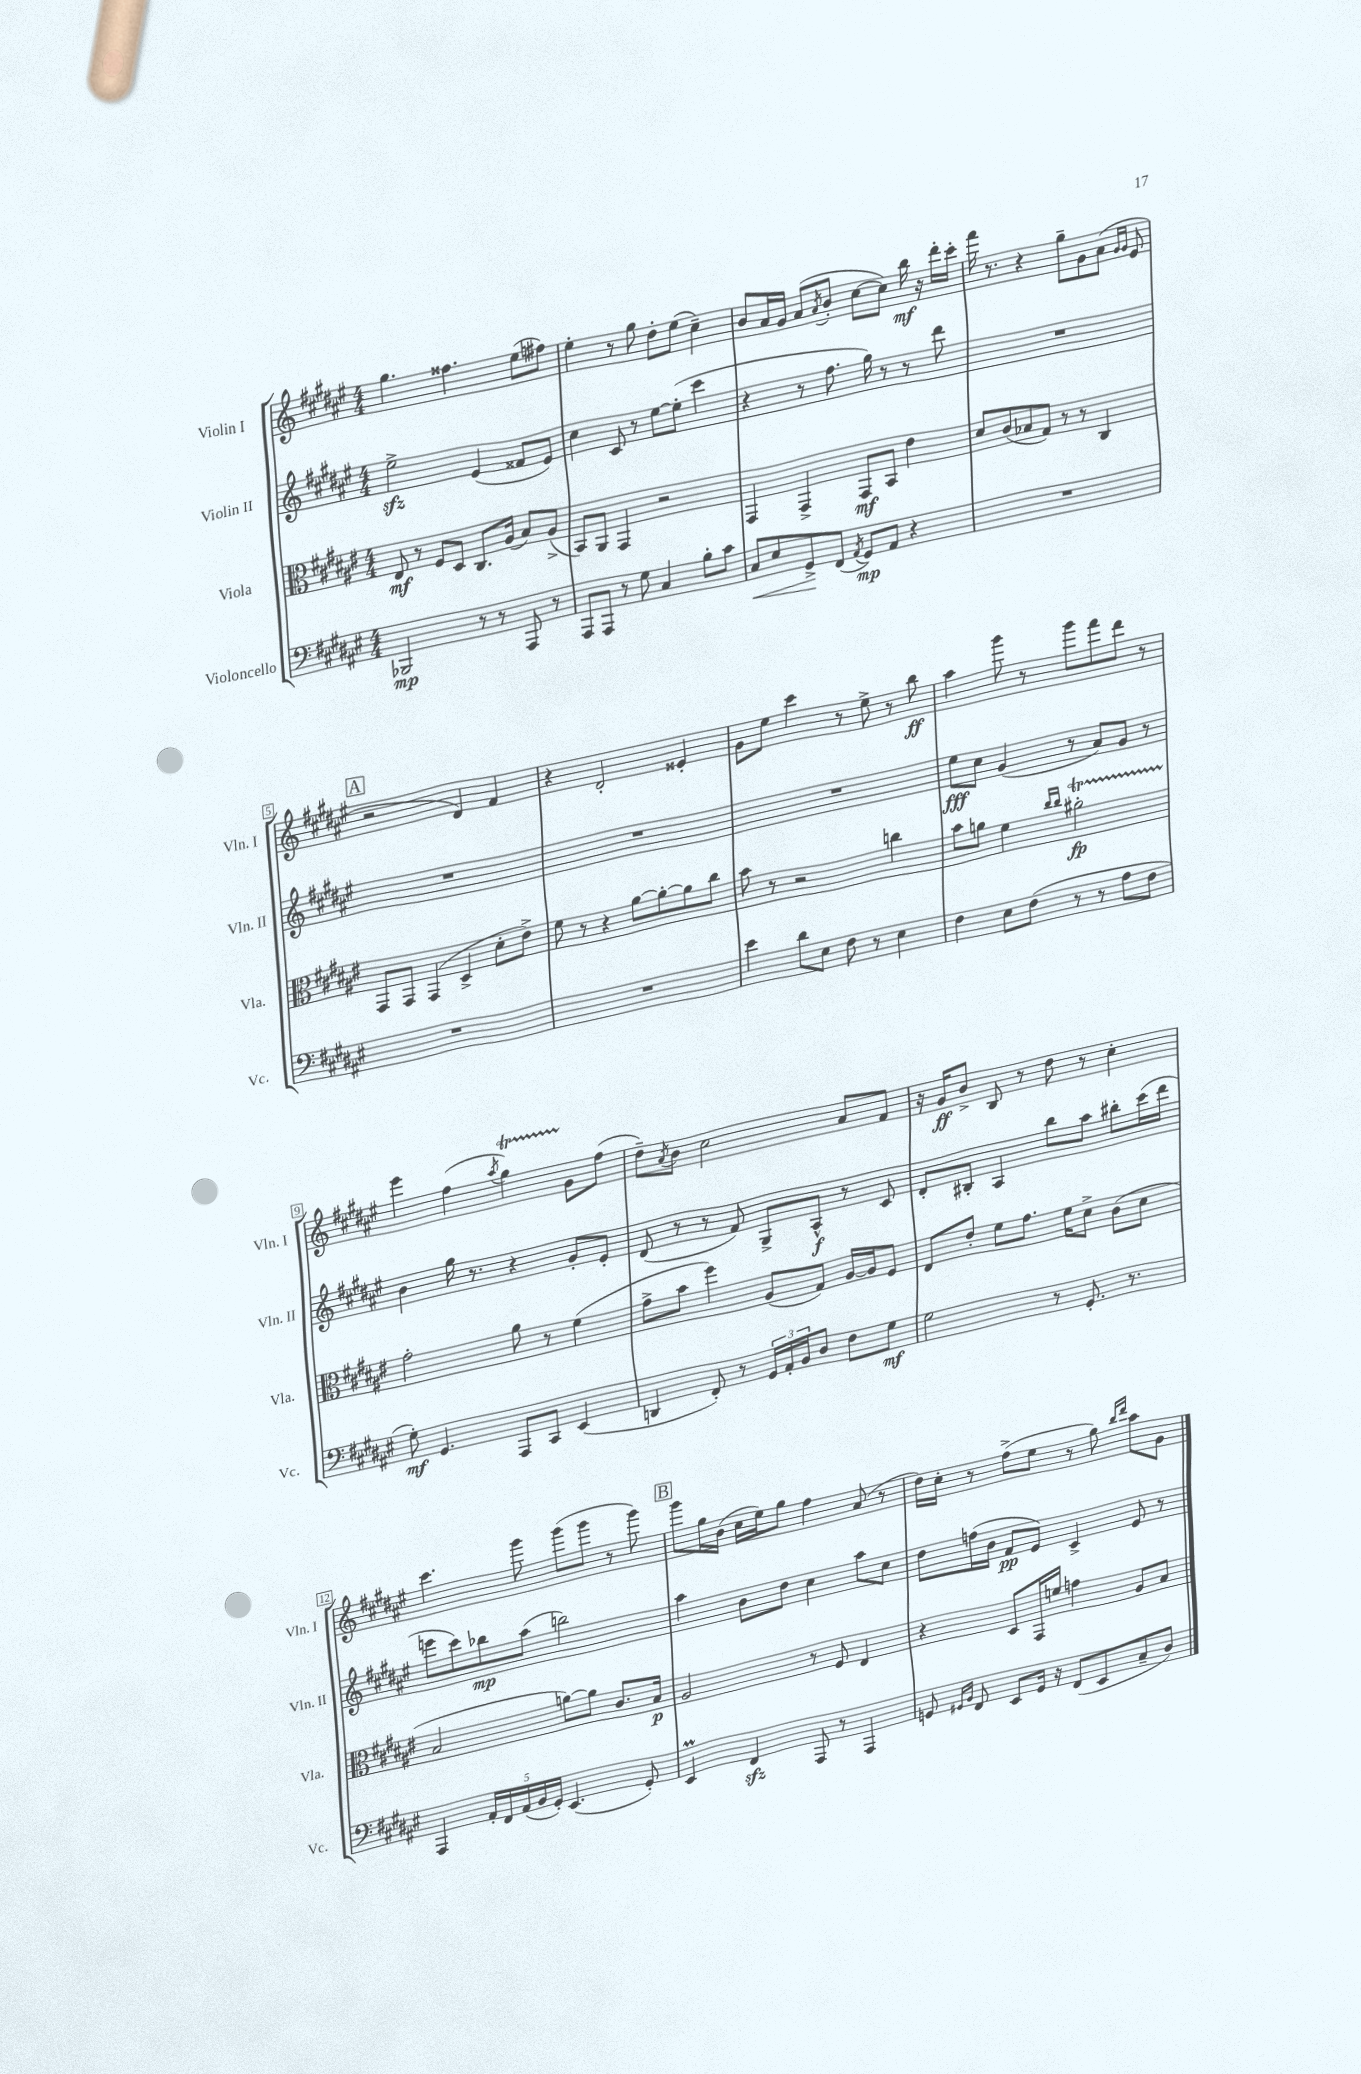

**kern	**dynam	**kern	**dynam	**kern	**dynam	**kern	**dynam
*part4	*part4	*part3	*part3	*part2	*part2	*part1	*part1
*staff4	*staff4	*staff3	*staff3	*staff2	*staff2	*staff1	*staff1
*I"Violoncello	*	*I"Viola	*	*I"Violin II	*	*I"Violin I	*
*I'Vc.	*	*I'Vla.	*	*I'Vln. II	*	*I'Vln. I	*
*clefF4	*	*clefC3	*	*clefG2	*	*clefG2	*
*k[f#c#g#d#a#e#]	*	*k[f#c#g#d#a#e#]	*	*k[f#c#g#d#a#e#]	*	*k[f#c#g#d#a#e#]	*
*M4/4	*	*M4/4	*	*M4/4	*	*M4/4	*
=1	=1	=1	=1	=1	=1	=1	=1
2BBB-X/	mp	8E#/	mf	2ee#zz^\	.	4.gg#\	.
.	.	8r	.	.	.	.	.
.	.	8F#/L	.	.	.	.	.
.	.	8D#/J	.	.	.	4.ff##X\	.
8r	.	8.C#/L	.	(4e#/	.	.	.
8r	.	.	.	.	.	.	.
.	.	(16A#/Jk	.	.	.	.	.
8AAA#/	.	8B/L)	.	8f##X/L	.	(8ee#\L	.
8r	.	(8A#^/J	.	8e#/J)	.	8ff#X\J)	.
=2	=2	=2	=2	=2	=2	=2	=2
8AAA#/L	.	8BB/L)	.	4cc#\	.	4ee#'\	.
8AAA#/J	.	8AA#/J	.	.	.	.	.
8r	.	4GG#/	.	8c#/	.	8r	.
8G#\	.	.	.	8r	.	8gg#\	.
4C#/	.	2r	.	[8ee#\L	.	8dd#'\L	.
.	.	.	.	(8ee#'\J]	.	(8ee#\J	.
8B'\L	.	.	.	4ccc#\	.	4cc#~\)	.
8c#\J	.	.	.	.	.	.	.
=3	=3	=3	=3	=3	=3	=3	=3
!	!LO:HP:b	!	!	!	!	!	!
8C#/L	<	4GG#/	.	4r	.	8b/L	.
8E#/	.	.	.	.	.	16a#/L	.
.	.	.	.	.	.	16g#/JJ	.
8GG#^/	.	4GG#^/	.	8r	.	(8a#/L	.
.	.	.	.	.	.	8qa#/	.
(8FF#/J	[	.	.	8.ff#\	.	8b'/J	.
8qAA#/	.	.	.	.	.	.	.
8GG#/L)	mp	8GG#/L	mf	.	.	[8cc#\L	.
.	.	.	.	16gg#\)	.	.	.
8AA#/J	.	8BB/J	.	8r	.	8cc#\J])	.
4r	.	4e#\	.	8r	.	16bb\	mf
.	.	.	.	.	.	16r	.
.	.	.	.	8ddd#\	.	16ddd#'\LL	.
.	.	.	.	.	.	16ccc#'\JJ	.
=4	=4	=4	=4	=4	=4	=4	=4
1r	.	8d#/L	.	1r	.	16fff#\	.
.	.	.	.	.	.	8.r	.
.	.	(8c#/	.	.	.	.	.
.	.	8B-X/	.	.	.	4r	.
.	.	8G#/J)	.	.	.	.	.
.	.	8r	.	.	.	8gg#~\L	.
.	.	8r	.	.	.	8g#\	.
.	.	4C#/	.	.	.	(8a#\J	.
.	.	.	.	.	.	16qqg#/LL	.
.	.	.	.	.	.	16qqg#/JJ	.
.	.	.	.	.	.	8e#/	.
!!LO:LB:g=z
!!LO:REH:place=s1:t=A
=5	=5	=5	=5	=5	=5	=5	=5
1r	.	8GG#/L	.	1r	.	2r	.
.	.	8GG#/J	.	.	.	.	.
.	.	(4GG#/	.	.	.	.	.
.	.	4D#^/	.	.	.	4d#/)	.
.	.	8d#'\L	.	.	.	4f#/	.
.	.	8e#^\J)	.	.	.	.	.
=6	=6	=6	=6	=6	=6	=6	=6
1r	.	8f#\	.	1r	.	4r	.
.	.	8r	.	.	.	.	.
.	.	4r	.	.	.	2d#'/	.
.	.	[8a#\L	.	.	.	.	.
.	.	8a#'\_	.	.	.	.	.
.	.	8a#\]	.	.	.	4e##X'/	.
.	.	8cc#\J	.	.	.	.	.
=7	=7	=7	=7	=7	=7	=7	=7
4e#\	.	8b\	.	1r	.	8g#\L	.
.	.	8r	.	.	.	8ee#\J	.
8d#\L	.	2r	.	.	.	4ccc#\	.
8E#\J	.	.	.	.	.	.	.
8F#\	.	.	.	.	.	8r	.
8r	.	.	.	.	.	8ee#^\	.
4E#\	.	4ccn\	.	.	.	8r	.
.	.	.	.	.	.	8bb\	ff
=8	=8	=8	=8	=8	=8	=8	=8
4F#\	.	8b\L	.	8ee#\L	fff	4aa#\	.
.	.	8an\J	.	8cc#\J	.	.	.
8E#\L	.	4f#\	.	(4g#/	.	8ggg#\	.
(8F#\J	.	.	.	.	.	8r	.
.	.	16qqcc#/LL	.	.	.	.	.
.	.	16qqcc#/JJ	.	.	.	.	.
8r	.	2a#Xt'\	fp	8r	.	8ggg#\L	.
8r	.	.	.	8a#/L)	.	8fff#\	.
8A#\L	.	.	.	8g#/J	.	8ddd#\J	.
8F#\J	.	.	.	8r	.	8r	.
!!LO:LB:g=z
=9	=9	=9	=9	=9	=9	=9	=9
8G#'\)	mf	2g#'\	.	4b\	.	4eee#\	.
4.GG#/	.	.	.	.	.	.	.
.	.	.	.	16gg#\	.	(4ff#\	.
.	.	.	.	8.r	.	.	.
.	.	.	.	.	.	8qaa#/	.
8AAA#/L	.	8a#\	.	4r	.	4gg#T\)	.
8CC#/J	.	8r	.	.	.	.	.
(4EE#/	.	(4f#\	.	8g#'/L	.	8g#\L	.
.	.	.	.	8e#'/J	.	(8ff#\J	.
=10	=10	=10	=10	=10	=10	=10	=10
4DDn/	.	8g#^\L	.	(8d#/	.	8dd#~\L)	.
.	.	.	.	.	.	8qa#/	.
.	.	8b\J	.	8r	.	8b\J	.
8FF#'/)	.	4ff#\)	.	8r	.	2cc#\	.
8r	.	.	.	8f#/)	.	.	.
24GG#/LL	.	(8A#/L	.	8G#^/L	.	.	.
24AA#'/	.	.	.	.	.	.	.
24BB/J	.	.	.	.	.	.	.
8D#/J	.	8G#/J)	.	8A#^^/J	f	.	.
8F#\L	.	[16A#/LL	.	8r	.	8a#/L	.
.	.	16A#/J]	.	.	.	.	.
8G#\J	mf	8F#/J	.	8c#/	.	8f#/J	.
=11	=11	=11	=11	=11	=11	=11	=11
2G#\	.	8E#/L	.	8d#'/L	.	16r	.
.	.	.	.	.	.	16g#/KL	ff
.	.	8e#'/J	.	8B#X'/J	.	8b^/J	.
.	.	8f#\L	.	4A#/	.	8B/	.
.	.	8.g#\J	.	.	.	8r	.
8r	.	.	.	8bb\L	.	8dd#\	.
.	.	16f#\KL	.	.	.	.	.
8.GG#'/	.	8d#^\J	.	8aa#\J	.	8r	.
.	.	(8c#\L	.	8bb#X'\L	.	4cc#'\	.
8.r	.	.	.	.	.	.	.
.	.	8d#\J	.	(16ccc#\L	.	.	.
.	.	.	.	16ddd#\JJ	.	.	.
!!LO:LB:g=z
=12	=12	=12	=12	=12	=12	=12	=12
4AAA#/	.	2B/	.	8eeen\L	.	4.ccc#\	.
.	.	.	.	8ccc#\)	.	.	.
20AA#'/LL	.	.	.	8bb-X\	mp	.	.
20FF#/	.	.	.	.	.	.	.
(20AA#/	.	.	.	.	.	.	.
.	.	.	.	(8aa#\J	.	8ggg#\	.
20BB/	.	.	.	.	.	.	.
20GG#'/JJ)	.	.	.	.	.	.	.
(4.EE#/	.	[8an\L)	.	2bbn\)	.	(8ggg#\L	.
.	.	8a\J]	.	.	.	8ggg#\J	.
.	.	8.c#/L	.	.	.	8r	.
8GG#'/)	.	.	.	.	.	8ggg#\)	.
.	.	16B/Jk	p	.	.	.	.
!!LO:REH:place=s1:t=B
=13	=13	=13	=13	=13	=13	=13	=13
4EE#m/	.	2A#/	.	4aa#\	.	8ggg#\L	.
.	.	.	.	.	.	16gg#\L	.
.	.	.	.	.	.	(16b\JJ	.
4FF#zz/	.	.	.	8b\L	.	16cc#\LL	.
.	.	.	.	.	.	16ee#\J)	.
.	.	.	.	8dd#\J	.	8gg#\J	.
8AAA#/	.	8r	.	4cc#\	.	4ff#\	.
8r	.	8F#/	.	.	.	.	.
4AAA#/	.	4E#/	.	8aa#\L	.	(8a#/	.
.	.	.	.	8cc#\J	.	8r	.
=14	=14	=14	=14	=14	=14	=14	=14
8GGn/	.	4r	.	8dd#\L	.	16dd#\LL)	.
.	.	.	.	.	.	16cc#'\JJ	.
16qqGG#X/LL	.	.	.	.	.	.	.
16qqBB/JJ	.	.	.	.	.	.	.
8FF#/	.	.	.	(16ffn\L	.	8r	.
.	.	.	.	16b\JJ	.	.	.
8EE#/L	.	8D#/L	.	8f#/L	pp	(8ff#^\L	.
16GG#/Jk	.	16GG#/L	.	8e#/J)	.	8ee#\J	.
16r	.	16fn/JJ	.	.	.	.	.
(8FF#/L	.	4gn\	.	4c#^/	.	8r	.
8EE#/	.	.	.	.	.	8gg#\)	.
.	.	.	.	.	.	16qqbb/LL	.
.	.	.	.	.	.	16qqddd#/JJ	.
8C#~/	.	8A#/L	.	8e#/	.	8aa#\L	.
8D#/J)	.	8B/J	.	8r	.	8g#\J	.
==	==	==	==	==	==	==	==
*-	*-	*-	*-	*-	*-	*-	*-
